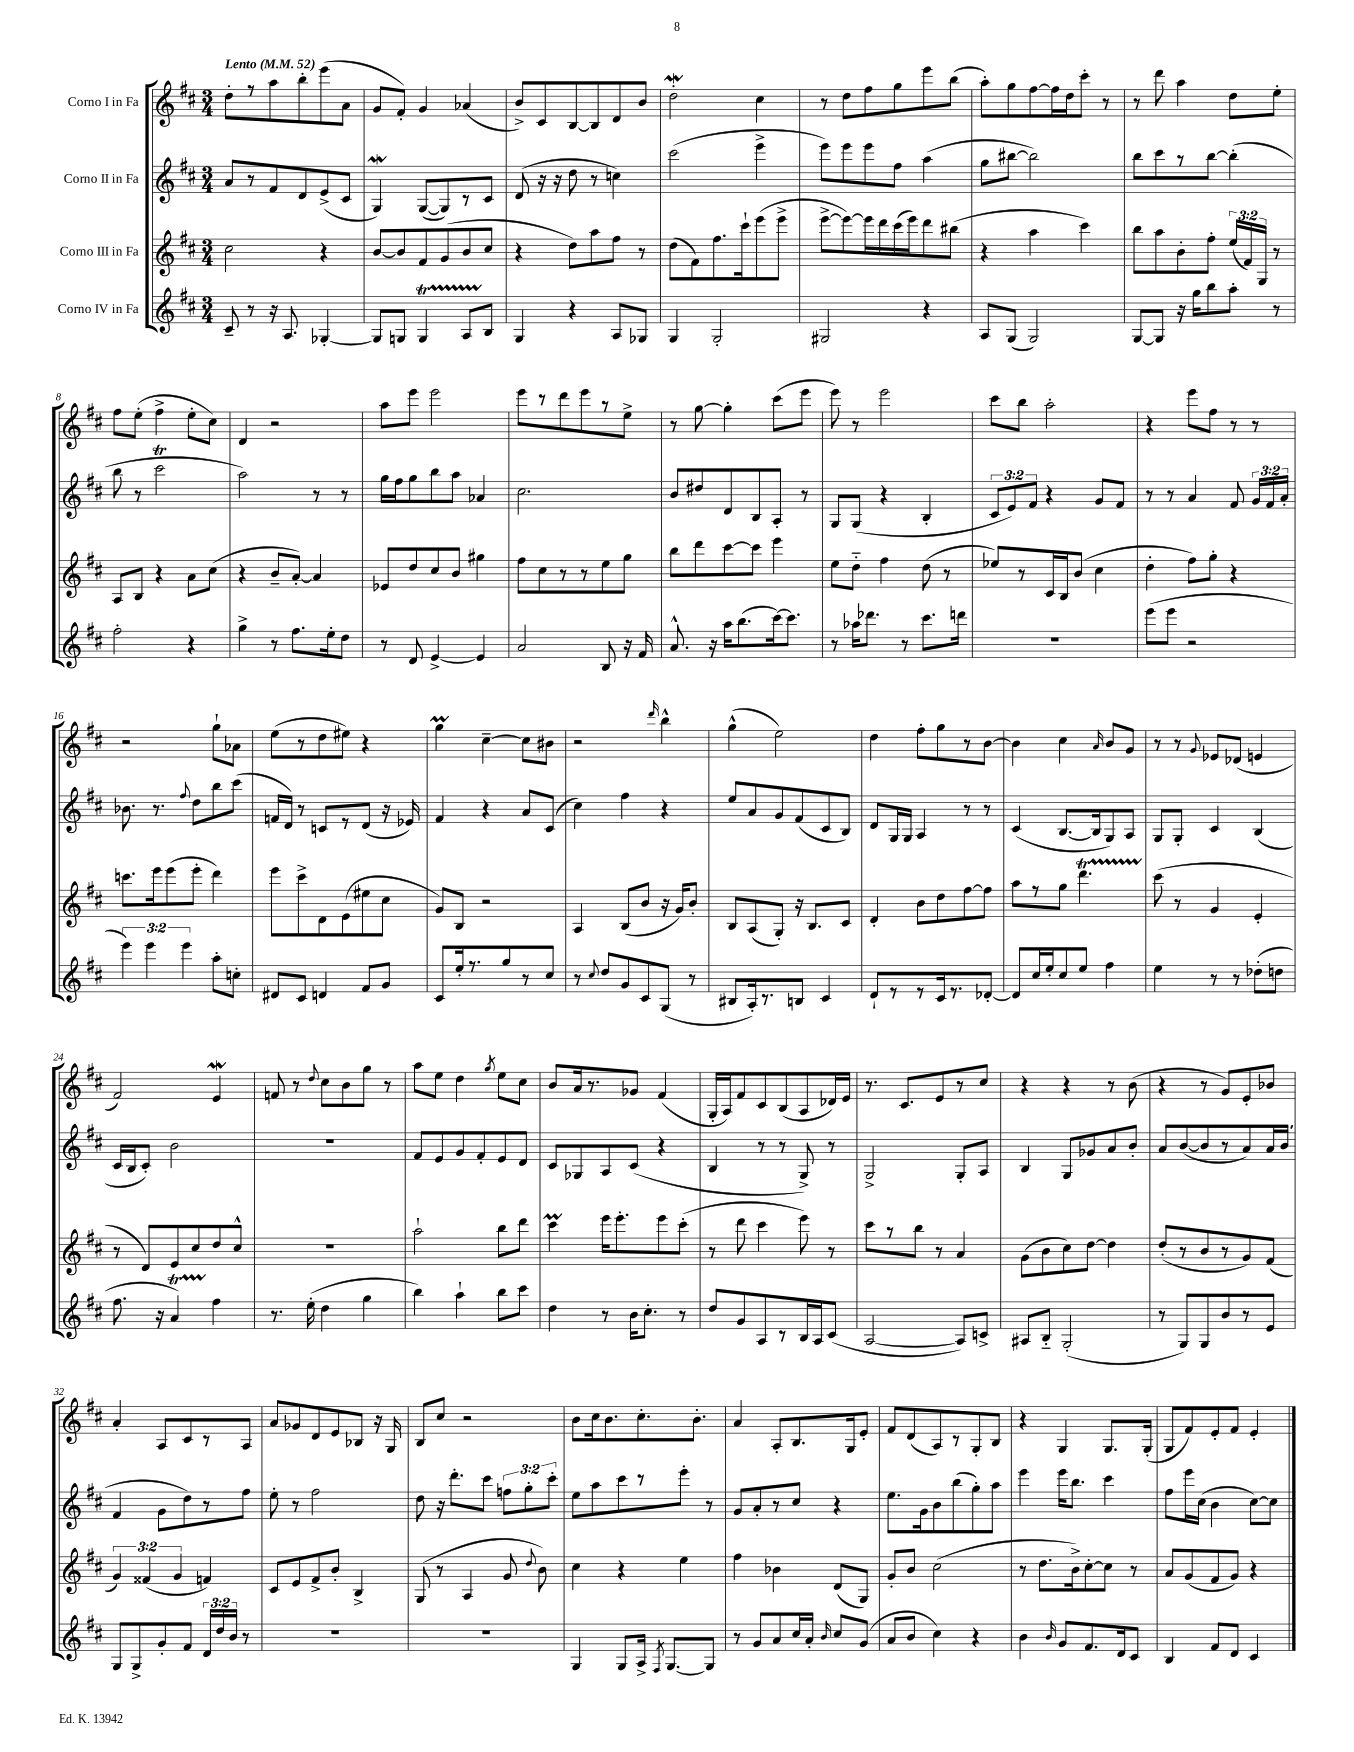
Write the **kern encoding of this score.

**kern	**kern	**kern	**kern
*staff4	*staff3	*staff2	*staff1
*clefG2	*clefG2	*clefG2	*clefG2
*k[f#c#]	*k[f#c#]	*k[f#c#]	*k[f#c#]
*M3/4	*M3/4	*M3/4	*M3/4
*MM52	*MM52	*MM52	*MM52
8c#~	2cc#	8a	8dd'
8r	.	8r	8r
16r	.	8f#	8aa
8.A	.	.	.
.	.	8d	8bb'
[4G-'	4r	(8e^	(8eee
.	.	8c#	8a
=	=	=	=
8G-]	[8b	4G)	8g
8G	8b]	.	8f#')
4G	8f#	([8G	4g
.	(8g	8G])	.
8A	8b	8r	(4a-
8B	8cc#	8c#	.
=	=	=	=
4G	4r	(8d	8b^)
.	.	16r	8c#
.	.	16r	.
4r	8dd)	8dd	[8B
.	8aa	8r	8B]
8A	8ff#	4cc)	8d
8G-	8r	.	8b
=	=	=	=
4G	(8dd	(2ccc#	2dd'
.	8f#)	.	.
2G'	8.ff#	.	.
.	16ccc#`	.	.
.	(8eee	4eee^	4cc#
.	8eee^	.	.
=	=	=	=
2G#	[8eee^	8eee)	8r
.	8eee_)	8eee	8dd
.	16eee]	8eee	8ff#
.	16ddd	.	.
.	(16ccc#	8ff#	8gg
.	16eee)	.	.
4r	8ddd	(4aa	8eee
.	(8bb#	.	(8bb
=	=	=	=
8A	4r	8gg	8aa')
(8G	.	[8bb#	8gg
2G)	4aa	2bb#])	[8ff#
.	.	.	16ff#]
.	.	.	16dd
.	4ccc#)	.	8ccc#'
.	.	.	8r
=	=	=	=
[8G	8bb	8bb	8r
8G]	8aa	8ccc#	8ddd
16r	8b'	8r	4aa
16gg	.	.	.
8bb	8ff#'	[8bb	.
8aa'	(24ee	(4bb']	8dd
.	24f#)	.	.
.	24G	.	.
8r	8r	.	8ee'
=	=	=	=
2ff#'	8A	8bb	8ff#
.	8B	8r	(8ee'
.	4r	2ccc#	4ff#^
4r	8a	.	8ee'
.	(8cc#	.	8cc#)
=	=	=	=
4gg^	4r	2aa)	4d
8r	8b~	.	2r
8.ff#	[8a')	.	.
.	4a]	8r	.
16ee'	.	.	.
8dd	.	8r	.
=	=	=	=
8r	8e-	16gg	8aa
.	.	16ff#	.
8d	8dd	8gg	8eee
[4e^	8cc#	8bb	2eee
.	8b	8aa	.
4e]	4gg#	4a-	.
=	=	=	=
2a	8ff#	2.cc#	8eee
.	8cc#	.	8r
.	8r	.	8ddd
.	8r	.	8eee
8B	8ee	.	8r
16r	8gg	.	8ee^
16f#	.	.	.
=	=	=	=
8.a^^	8bb	8b	8r
.	8ddd	8dd#	[8gg
16r	.	.	.
16aa	[8ccc#	8d	4gg']
(8.bb	.	.	.
.	8ccc#]	8B	.
[16ccc#)	4eee	8A'	(8ccc#
8.ccc#]	.	.	.
.	.	8r	8eee
=	=	=	=
8r	8ee	8G	8eee)
16aa-	8dd'~	(8G	8r
8.ddd-	.	.	.
.	4ff#	4r	2eee
8r	.	.	.
8.ccc#	(8dd	4B'	.
.	8r	.	.
16ddd	.	.	.
=	=	=	=
2.r	8ee-)	12c#	8ccc#
.	.	12e)	.
.	8r	.	8bb
.	.	12f#	.
.	16c#	4r	2aa'
.	16B	.	.
.	(8b	.	.
.	4cc#	8g	.
.	.	8f#	.
=	=	=	=
(8eee	4dd'	8r	4r
8eee	.	8r	.
2r	8ff#)	4a	8eee
.	8gg'	.	8ff#
.	4r	8f#	8r
.	.	24g	8r
.	.	24f#	.
.	.	24a'	.
=	=	=	=
6eee)	8.ccc	8.b-	2r
6eee	.	.	.
.	16eee	8.r	.
.	(8eee	.	.
6eee	.	.	.
.	.	8qqff#	.
.	8eee'	8dd	.
8aa'	4ddd)	8bb	8gg`
8cc'	.	(8ccc#	8a-
=	=	=	=
8d#	8eee	16f	(8ee
.	.	16d)	.
8c#	8ccc#^	8r	8r
4d	8d	8c	8dd
.	(8e	8r	8ee#)
8f#	8ee#	(8d	4r
8g	8cc#	16r	.
.	.	16e-)	.
=	=	=	=
8c#	8g)	4f#	4gg
16ee'	8B	.	.
8.r	.	.	.
.	2r	4r	[4cc#~
8gg	.	.	.
8r	.	8a	8cc#]
8cc#	.	(8c#	8b#
=	=	=	=
8r	4A	4cc#)	2r
8qqcc#	.	.	.
8dd	.	.	.
8g	(8B	4ff#	.
8c#	8b	.	.
.	.	.	16qqddd
(8G	16r	4r	4bb^^
.	16g)	.	.
8r	8b'	.	.
=	=	=	=
8B#	8B	8ee	(4gg^^
16A')	(8A	8a	.
8.r	.	.	.
.	8G')	8g	2ee)
8B	16r	(8f#	.
.	8.B	.	.
4c#	.	8c#	.
.	8c#	8B)	.
=	=	=	=
8d`	4d'	8d	4dd
8r	.	16G	.
.	.	16G	.
8r	8b	4A	8ff#'
16c#	8dd	.	8gg
8.r	.	.	.
.	[8ff#	8r	8r
[8d-'	8ff#]	8r	[8b
=	=	=	=
8d-]	8aa	(4c#	4b]
16cc#	8r	.	.
16ee'	.	.	.
8cc#	8gg	[8.B	4cc#
8ee	4.ddd	.	.
.	.	16B]	.
.	.	.	16qqa
4ff#	.	8G)	8b
.	.	8A	8g
=	=	=	=
4ee	(8ccc#	8G	8r
.	8r	8G'	8r
.	.	.	8qqg
8r	4g	4c#	8e-
8r	.	.	(8d-
(8dd-'	4e'	(4B	4e
8dd	.	.	.
=	=	=	=
8.ff#	8r	16c#	2f#)
.	.	16B	.
.	8d)	8c#')	.
16r	.	.	.
4a)	8e	2b	.
.	8cc#	.	.
4ff#	8dd	.	4e
.	8cc#^^	.	.
=	=	=	=
8.r	2.r	2.r	8f
.	.	.	8r
(16ee'	.	.	.
.	.	.	8qqdd
4dd	.	.	8cc#
.	.	.	8b
4gg	.	.	8gg
.	.	.	8r
=	=	=	=
4bb)	2aa`	8f#	8aa
.	.	8e	8ee
4aa`	.	8g	4dd
.	.	8f#'	.
.	.	.	8qgg
8bb	8bb	8e	8ee
8ccc#	8ddd	8d	8cc#
=	=	=	=
4dd	4ccc#	8c#	8b
.	.	8G-	16a
.	.	.	8.r
8r	16eee	8A	.
.	8.eee'	.	.
16b	.	(8c#	8g-
8.cc#'	.	.	.
.	8eee	4r	(4f#
8r	(8ccc#'	.	.
=	=	=	=
8dd	8r	4B	16G'
.	.	.	16A)
8g	8ddd	.	8f#
8A	4ccc#	8r	8c#
8r	.	8r	(8B
16B	8eee)	8G^)	8A
16A	.	.	.
(8c#	8r	8r	16d-)
.	.	.	16e
=	=	=	=
[2A	8ccc#	2G^	8.r
.	8r	.	.
.	.	.	8.c#
.	8bb	.	.
.	8r	.	8e
8A])	4a	8G'	8r
8c^	.	8A	8cc#
=	=	=	=
8A#	(8g	4B	4r
8B'~	8b	.	.
(2G'	8cc#)	8G	4r
.	[8dd	8g-	.
.	4dd]	8a	8r
.	.	8b'	(8b
=	=	=	=
8r	(8dd'	8a	4r
8G)	8r	([8b	.
8G	8b	8b]	8r
8b	8r	8r	8g)
8r	8g)	8a)	8e'
8e	(8f#	16a	8b-
.	.	(16b	.
=	=	=	=
8G	6g)	4f#	4a'
8G^	.	.	.
.	(6f##	.	.
8g'	.	8g	8A
.	6g	.	.
8f#	.	8dd)	8c#
24d	4f)	8r	8r
24dd	.	.	.
24b	.	.	.
8r	.	8ff#	8A
=	=	=	=
2.r	8c#	8ee'	8a
.	8e	8r	8g-
.	8f#^	2ff#	8d
.	8b'	.	8e
.	4B^	.	8B-
.	.	.	16r
.	.	.	16G
=	=	=	=
2.r	(8G	8dd	8B
.	8r	16r	8cc#
.	.	8.ddd'	.
.	4A	.	2r
.	.	8ccc#	.
.	8g	12ff	.
.	.	12gg'	.
.	8qqdd	.	.
.	8b)	.	.
.	.	12ccc#'	.
=	=	=	=
4G	4cc#	8ee	8b
.	.	8aa	16cc#
.	.	.	8.b
8G	4r	8ccc#	.
16A^	.	8r	8.cc#'
8qF#	.	.	.
[8.G	.	.	.
.	4ee	8eee'	.
.	.	.	8.b'
8G]	.	8r	.
=	=	=	=
8r	4ff#	8g	4a
8g	.	8a'	.
8a	4b-	8r	8A'
16cc#	.	8cc#	8.B
16a'	.	.	.
16qqb	.	.	.
8cc#	(8d	4r	.
.	.	.	16G
(8g	8G)	.	8e'
=	=	=	=
8a	8g'	8.ee	8f#
8b	8b	.	(8d
.	.	16g	.
4cc#)	(2cc#	8b	8A)
.	.	(8bb	8r
4r	.	8gg')	8G'
.	.	8aa	8B
=	=	=	=
4b	8r	4eee	4r
.	8.dd	.	.
16qqb	.	.	.
8g	.	16eee	4G
.	16b^)	8.bb	.
8.f#	[8cc#'	.	.
.	8cc#]	4ccc#	8.G
16d	.	.	.
8c#	8r	.	.
.	.	.	(16G'
=	=	=	=
4B	8a	8ff#	8G
.	(8g	16eee	8f#)
.	.	(16cc#	.
8f#	8f#	4b	8e'
8d	8g)	.	8f#
4c#	4r	[8cc#)	4e'
.	.	8cc#]	.
==	==	==	==
*-	*-	*-	*-
